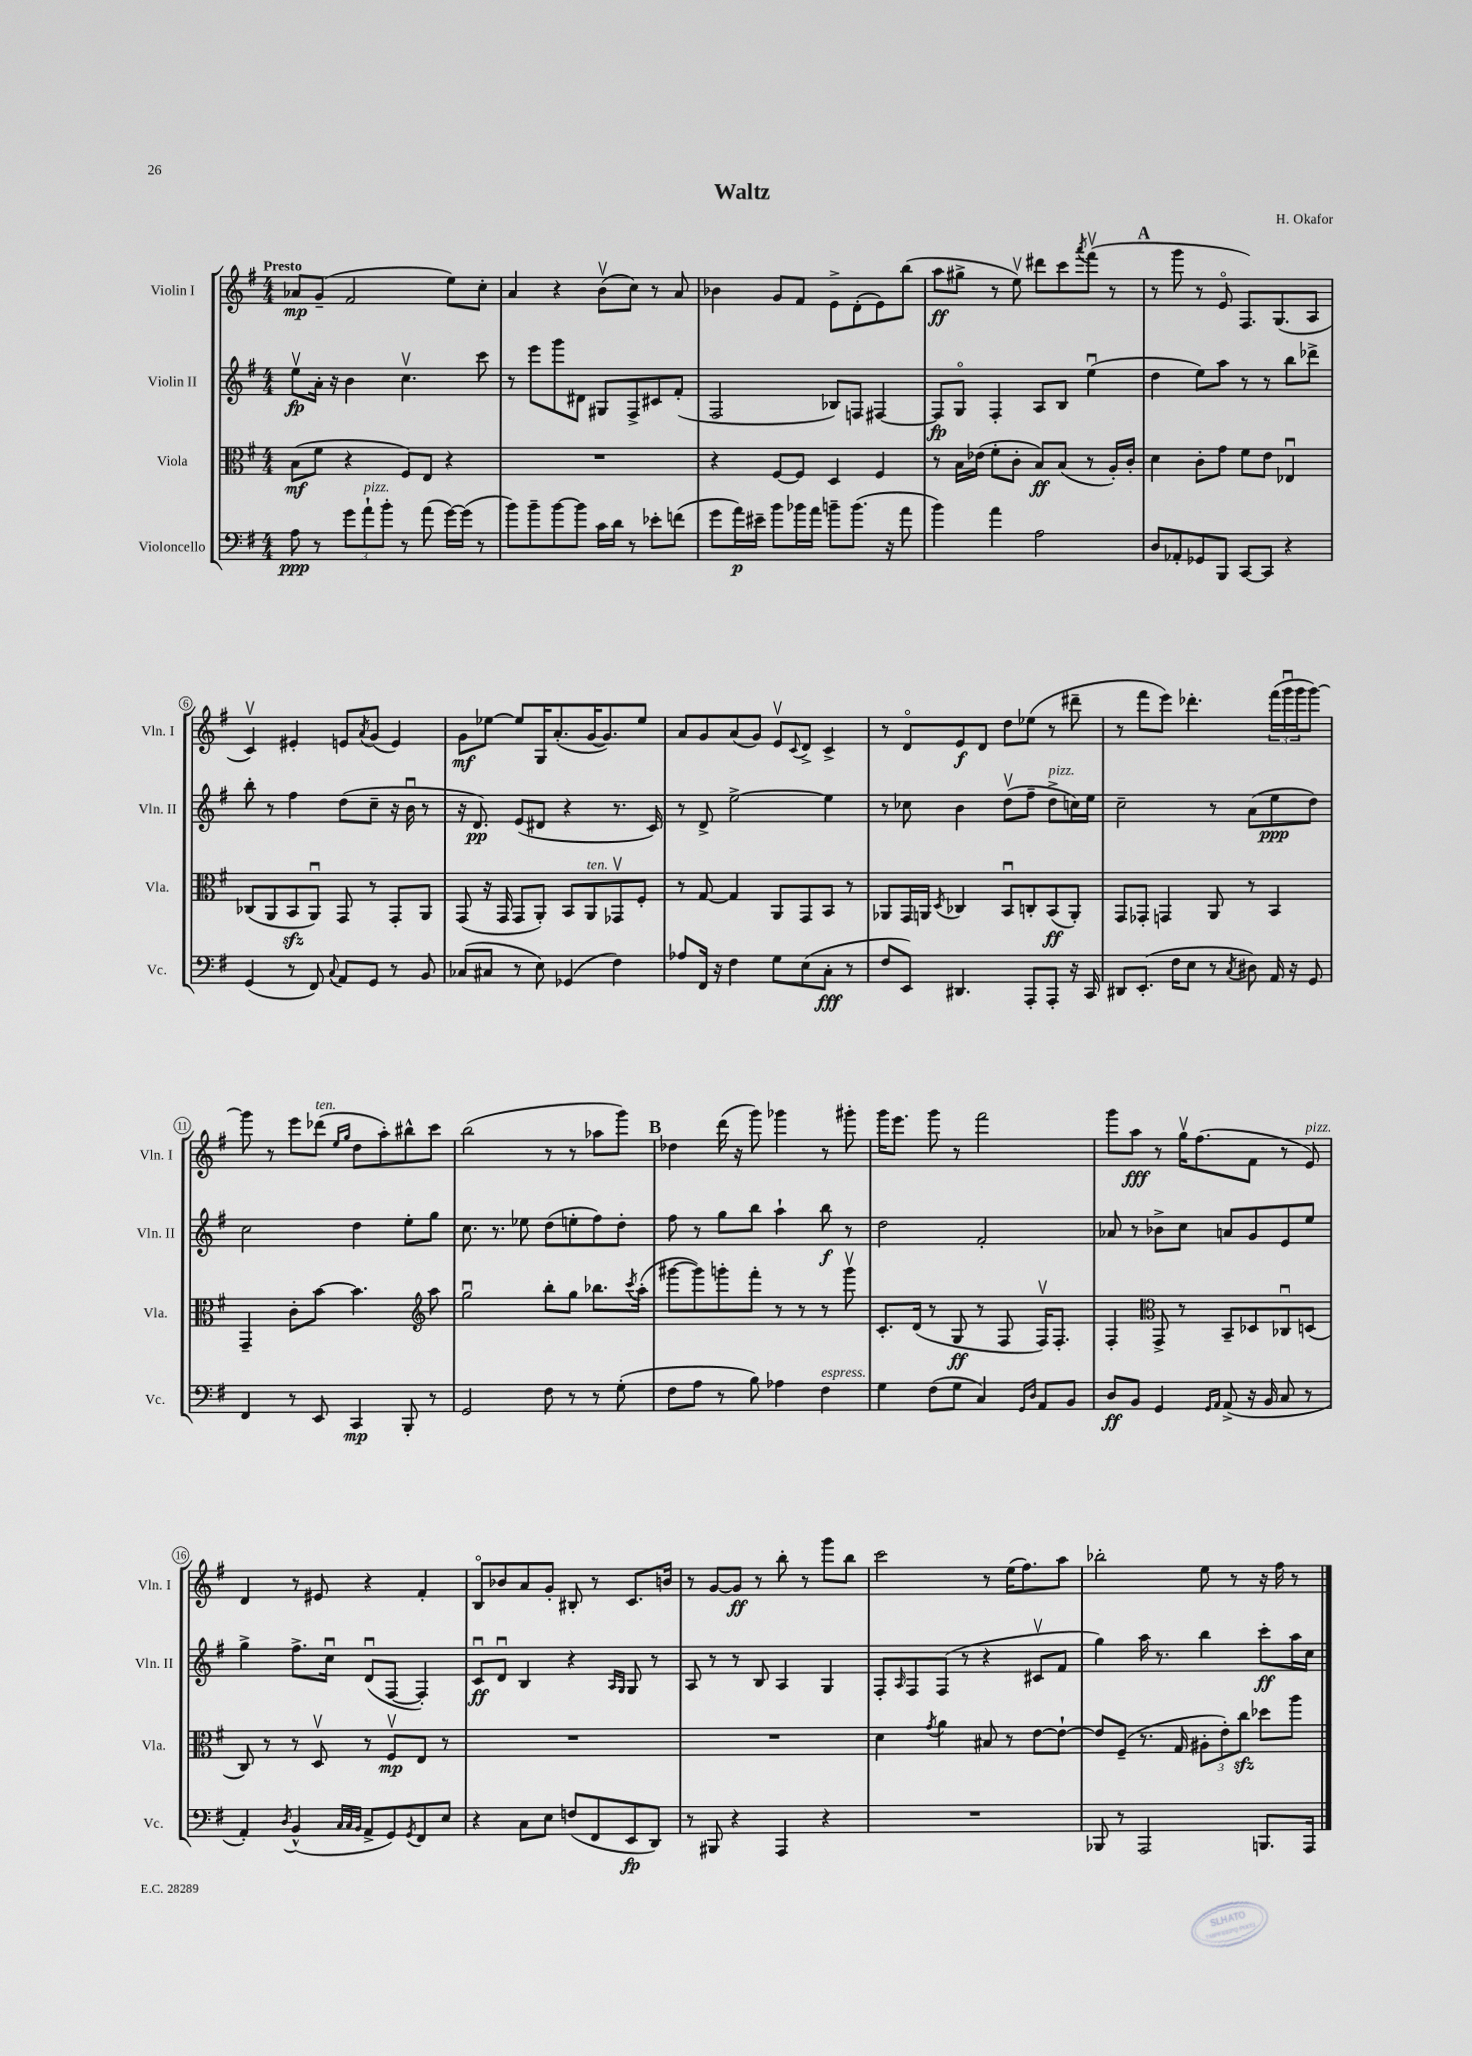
\header { title = "Waltz" composer = "H. Okafor" }
<<
\new StaffGroup <<
\new Staff = "s0" \with { instrumentName = "Violin I" shortInstrumentName = "Vln. I" } {
    \clef treble \key g \major \numericTimeSignature \time 4/4 \tempo "Presto"
    aes'8\mp g'8--( fis'2 e''8) c''8-. |
    a'4 r4 b'8\upbow( c''8) r8 a'8 |
    bes'4 g'8 fis'8 e'8-> d'8-.( e'8) b''8( |
    a''8\ff gis''8-> r8 e''8\upbow) dis'''8 c'''8 \acciaccatura { a'''8 } fis'''8\upbow( r8 |
    \mark \markup { \bold "A" } r8 g'''8 r8 e'8\flageolet fis8.) g8.( a8 |
    c'4\upbow) eis'4-. e'8 \acciaccatura { a'8 } g'8( e'4) |
    g'8\mf ees''8~ ees''8 g16 a'8.-.( g'16~ g'8.) ees''8 |
    a'8 g'8 a'8( g'8) e'8\upbow \appoggiatura { c'8 } d'8-> c'4-> |
    r8 d'8\flageolet e'8\f d'8 d''8 ees''8( r8 dis'''8-- |
    r8 fis'''8 e'''8) des'''4.-. \tuplet 3/2 { fis'''16( g'''16\downbow g'''16 } g'''8~) |
    g'''8 r8 e'''8 des'''8^\markup { \italic "ten." }( \grace { e''16 g''16 } d''8 a''8-.) bis''8-^ c'''8 |
    b''2( r8 r8 aes''8 g'''8) |
    \mark \markup { \bold "B" } des''4 d'''16( r16 g'''8) ges'''4 r8 gis'''8-. |
    g'''16 e'''8. g'''8 r8 fis'''2 |
    g'''8 a''8\fff r8 g''16\upbow fis''8.( fis'8 r8 e'8^\markup { \italic "pizz." }) |
    d'4 r8 eis'8 r4 fis'4-. |
    b8\flageolet bes'8 a'8 g'8-. bis8-. r8 c'8. b'16 |
    r8 g'8~ g'8\ff r8 b''8-. r8 g'''8 b''8 |
    c'''2 r8 e''16( fis''8.) a''8 |
    bes''2-. e''8 r8 r16 fis''16 r8 \bar "|." |
}
\new Staff = "s1" \with { instrumentName = "Violin II" shortInstrumentName = "Vln. II" } {
    \clef treble \key g \major \numericTimeSignature \time 4/4
    e''8\upbow\fp a'16-. r16 b'4 c''4.\upbow c'''8 |
    r8 e'''8 g'''8 dis'8 gis8 fis8-> cis'8 fis'8-.( |
    fis2 bes8) f8 fis4~ |
    fis8\fp g8\flageolet fis4-. a8 b8 e''4\downbow( |
    \mark \markup { \bold "A" } d''4 e''8) a''8 r8 r8 b''8 des'''8-> |
    b''8-. r8 fis''4 d''8( c''8-- r16 b'16\downbow r8 |
    r16 d'8.\pp) e'8( dis'8 r4 r8. c'16) |
    r8 d'8-> e''2~-> e''4 |
    r8 ces''8 b'4 d''8\upbow( fis''8-- d''8->^\markup { \italic "pizz." } c''16) e''16 |
    c''2-- r8 a'8( e''8\ppp d''8) |
    c''2 d''4 e''8-. g''8 |
    c''8. r8. ees''8 d''8( e''8-. fis''8) d''8-. |
    \mark \markup { \bold "B" } fis''8 r8 g''8 b''8 a''4-! b''8\f r8 |
    d''2 fis'2-. |
    aes'8 r8 bes'8-> c''8 a'8 g'8 e'8 e''8 |
    g''4-> fis''8.-> c''16\downbow d'8\downbow( fis8~ fis4-.) |
    c'8\downbow\ff d'8\downbow b4 r4 \grace { a16 g16 } g8 r8 |
    a8 r8 r8 b8 a4 g4 |
    fis8-. \grace { a16 } fis8 fis8( r8 r4 cis'8\upbow fis'8 |
    g''4) a''16 r8. b''4 c'''8-.\ff a''16 c''16 \bar "|." |
}
\new Staff = "s2" \with { instrumentName = "Viola" shortInstrumentName = "Vla." } {
    \clef alto \key g \major \numericTimeSignature \time 4/4
    b8\mf( fis'8 r4 fis8) e8 r4 |
    R1 |
    r4 fis8~ fis8 d4 fis4 |
    r8 b16 ees'16( fis'8-. c'8-. b8\ff) b8( r8 a16-.) c'16-. |
    \mark \markup { \bold "A" } d'4 c'8-. g'8 fis'8 e'8 ees4\downbow |
    ces8( a,8 b,8\sfz a,8\downbow) g,8 r8 g,8-. a,8 |
    g,8( r16 g,16 g,8 a,8-.) b,8 a,8^\markup { \italic "ten." } ges,8\upbow fis8-. |
    r8 g8~ g4 a,8 g,8 b,8 r8 |
    aes,8 g,16 a,16 \acciaccatura { d8 } ces4 b,8\downbow c8-. b,8\ff( a,8-.) |
    g,8 ges,8-. g,4 a,8 r8 b,4 |
    g,4-- c'8-. b'8~ b'4. \clef treble a''8 |
    g''2\downbow b''8-. g''8 bes''8. \acciaccatura { c'''8 } a''16-.( |
    \mark \markup { \bold "B" } gis'''8~ gis'''8) g'''8-. fis'''8-. r8 r8 r8 g'''8\upbow |
    c'8.-. d'16( r8 g8\ff r8 fis8 fis16\upbow) fis8.-. |
    fis4-. \clef alto g,8-> r8 b,8-- des8 ces8\downbow d8( |
    c8) r8 r8 d8\upbow r8 fis8\upbow\mp e8 r8 |
    R1 |
    R1 |
    d'4 \acciaccatura { g'8 } a'4 bis8 r8 e'8~ e'8~-! |
    e'8 fis8--( r8. g16 \tuplet 3/2 { ais8-. e'8-.) c''8\sfz } des''8 a''8 \bar "|." |
}
\new Staff = "s3" \with { instrumentName = "Violoncello" shortInstrumentName = "Vc." } {
    \clef bass \key g \major \numericTimeSignature \time 4/4
    a8\ppp r8 \tuplet 3/2 { g'8 a'8-!^\markup { \italic "pizz." } b'8-. } r8 a'8( g'16~) g'16( r8 |
    b'8) b'8-- b'8~ b'8 c'16 d'16 r8 ees'8-. f'8( |
    g'8 a'16\p) eis'16-- b'8 bes'16 a'16 b'8-- b'8.( r16 a'8 |
    b'4) a'4 a2 |
    \mark \markup { \bold "A" } d8 aes,8-. ges,8 b,,8 c,8~ c,8 r4 |
    g,4( r8 fis,8) \appoggiatura { c8 } a,8 g,8 r8 b,8 |
    ces8( cis8 r8 e8) ges,4( fis4) |
    aes8 fis,16 r16 fis4 g8 e8( c8-.\fff r8 |
    fis8 e,8) dis,4. a,,8-. a,,8-. r16 c,16 |
    dis,8 e,8.-.( fis16 e8 r8 \acciaccatura { c8 } dis8) a,16 r16 g,8 |
    fis,4 r8 e,8 c,4\mp b,,8-. r8 |
    g,2 fis8 r8 r8 g8-.( |
    \mark \markup { \bold "B" } fis8 a8 r8 b8) aes4 fis4^\markup { \italic "espress." } |
    g4 fis8( g8 c4) \grace { g,16 d16 } a,8 b,8 |
    d8\ff b,8 g,4 \grace { g,16 a,16 } a,8->( r16 b,16 c8 r8 |
    a,4-.) \acciaccatura { d8 } b,4-^( \grace { c32 c32 b,32 } a,8-> g,8) \acciaccatura { g,8 } fis,8 e8 |
    r4 c8 e8 f8( fis,8 e,8\fp d,8) |
    r8 bis,,8 r4 a,,4 r4 |
    R1 |
    bes,,8 r8 a,,2 b,,8. a,,16 \bar "|." |
}
>>
>>
\layout { \context { \Score \override BarNumber.stencil = #(make-stencil-circler 0.1 0.3 ly:text-interface::print) } }
